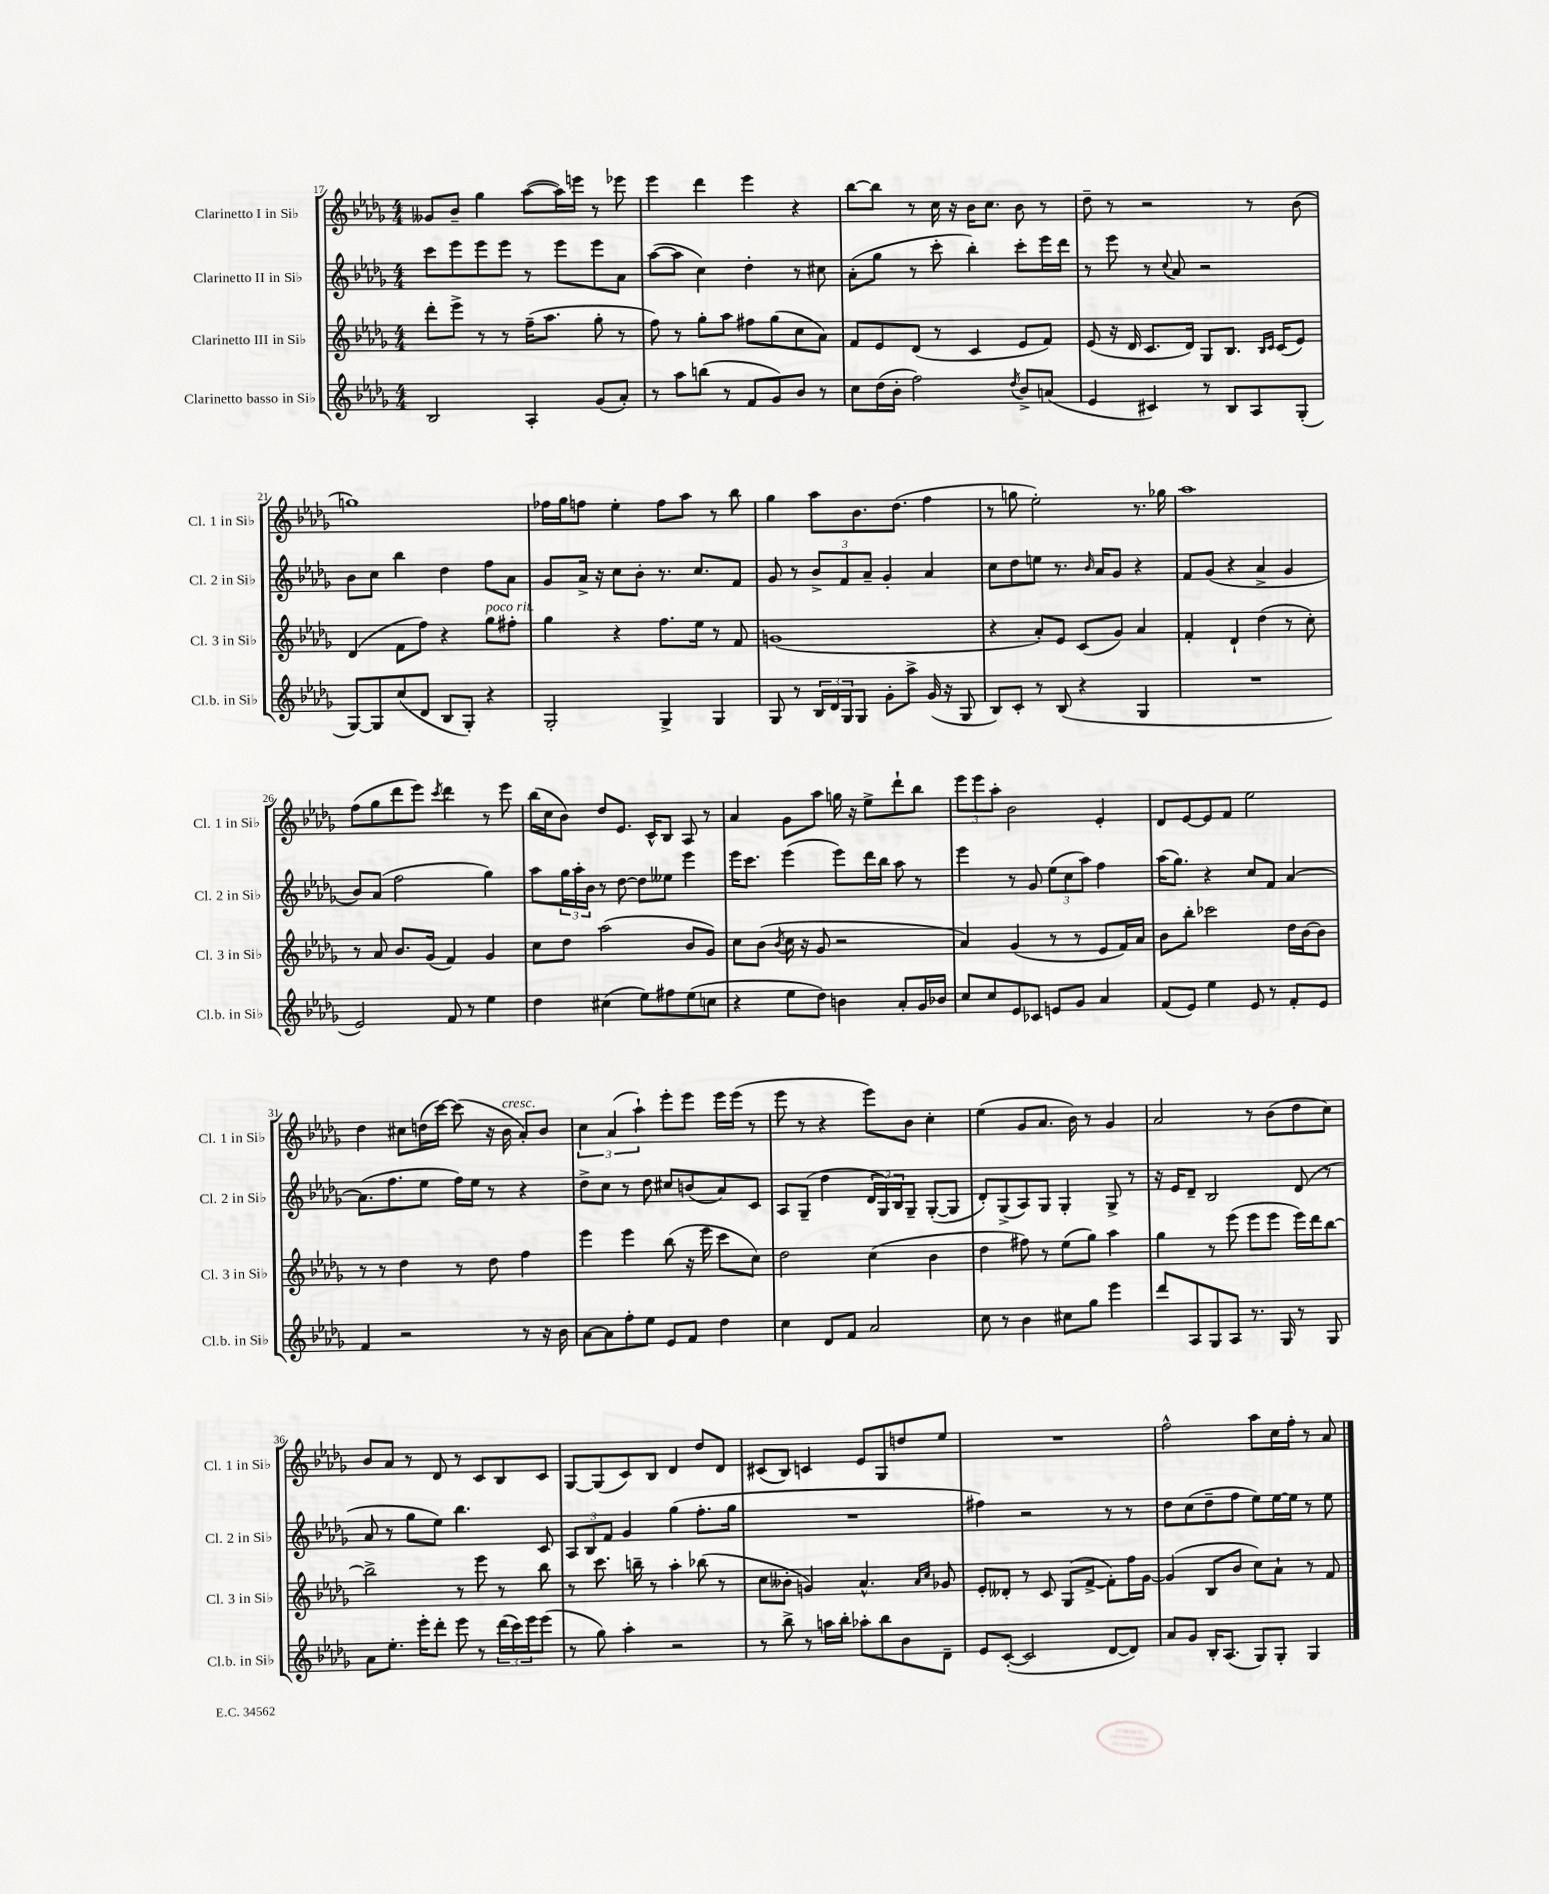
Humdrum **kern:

**kern	**kern	**kern	**kern
*staff4	*staff3	*staff2	*staff1
*clefG2	*clefG2	*clefG2	*clefG2
*k[b-e-a-d-g-]	*k[b-e-a-d-g-]	*k[b-e-a-d-g-]	*k[b-e-a-d-g-]
*M4/4	*M4/4	*M4/4	*M4/4
2B-/	8ddd-'\L	8ccc\L	8g--/L
.	8eee-^\J	8eee-\	8b-~/J
.	8r	8eee-\	4gg-\
.	8r	8eee-\J	.
4A-'/	(16ff~\LK	8r	([8aa-\L
.	8.aa-\J	.	.
.	.	8eee-\L	16aa-\]L)
.	.	.	16eee\JJ
(8g-/L	8gg-'\	8eee-\	8r
8a-'/J)	8r	8a-\J	8eee-\
=	=	=	=
8r	8ff\)	([8aa-\L	4eee-\
8aa-\L	8r	8aa-\]J	.
(8bb\J	8gg-'\L	4cc\)	4ddd-\
8r	8aa-\J	.	.
8f/L	8ff#\L	4dd-'\	4eee-\
8g-/)	(8gg-\	.	.
8b-/J	8cc\	8r	4r
8r	8a-\J)	8cc#\	.
=	=	=	=
8cc\L	8f/L	(8a-'\L	[8bb-\L
(16dd-\L	8e-/	8gg-\J	8bb-\]J
16b-'\JJ	.	.	.
2ff\)	(8d-/J	8r	8r
.	8r	8ccc'\	16cc\
.	.	.	16r
.	4c/	4bb-'\)	16b-\LK
.	.	.	8.cc\J
8qdd-/	.	.	.
8b-^/L	8e-/L	8ccc'\L	8b-\
(8a/J	8f/J)	16eee-\L	8r
.	.	16ddd-\JJ	.
=	=	=	=
4e-/	(8e-/	8r	8dd-~\
.	16r	8eee-\	8r
.	16d-/	.	.
4c#/)	8.c/L	8r	2r
.	.	8qqcc/	.
.	.	8a-/	.
.	16d-/Jk)	.	.
8r	8G-/L	2r	.
8B-/L	8.B-/J	.	.
8A-/	.	.	8r
.	16qqB-/LL	.	.
.	16qqc/JJ	.	.
.	(16c/LK	.	.
(8G-'/J	8e-/J)	.	(8b-\
=	=	=	=
[8G-/L)	(4d-/	8b-\L	1gg)
8G-/]	.	8cc\J	.
(8cc/	8f\L	4bb-\	.
8d-/J	8ff\J)	.	.
8B-/L	4r	4dd-\	.
8G-'/J)	.	.	.
4r	8gg-\L	8ff\L	.
.	8ff#'\J	8a-\J	.
=	=	=	=
2G-'/	4gg-\	8g-/L	16ff-\LL
.	.	.	16gg-\J
.	.	16a-^/Jk	8ff\J
.	.	16r	.
.	4r	8cc\L	4ee-'\
.	.	8b-'\J	.
4G-^/	8.ff\L	8.r	8ff\L
.	.	.	8aa-\J
.	16ee-\Jk	8.cc/L	.
4G-/	8r	.	8r
.	8f/	8f/J	8bb-\
=	=	=	=
8G-/	(1g	8g-/	4gg-\
8r	.	8r	.
24B-/LL	.	12b-^/L	8aa-\L
24d-/	.	.	.
24G-/J	.	12f/	.
8G-/J	.	.	8.b-\
.	.	12a-~/J	.
8g-'\L	.	4g-'/	.
.	.	.	(8.dd-\J
8aa-^\J	.	.	.
(16g-/	.	4a-/	4ff\
16r	.	.	.
8G-/	.	.	.
=	=	=	=
8B-/L)	4r	8cc\L	8r
8c'/J	.	8dd-\	8gg\
8r	8a-'/L)	8ee\J	2ee-'\)
(8B-/	8e-/J	8.r	.
4r	(8c/L	.	.
.	.	16qqb-/	.
.	.	16a-/LK	.
.	8g-/J)	8g-/J	.
4G-/	4a-/	4r	8.r
.	.	.	16gg-\
=	=	=	=
1r	4f'/	8f/L	1aa-
.	.	(8g-/J	.
.	4d-`/	4r	.
.	(4dd-\	4a-^/	.
.	8r	4g-/	.
.	8cc'\)	.	.
=	=	=	=
2e-/)	8r	8b-/L)	(8ff\L
.	8a-/	(8a-/J	8gg-\
.	8.b-/L	2ff\	8ddd-\
.	.	.	8eee-\J)
.	(16g-/Jk	.	.
.	.	.	8qccc/
8f/	4f/)	.	4ddd-\
8r	.	.	.
4ee-\	4g-/	4gg-\)	8r
.	.	.	8eee-\
=	=	=	=
4dd-\	8cc\L	8aa-\L	(16bb-\LL
.	.	.	16cc\J
.	8dd-\J	24gg-\L	8b-\J)
.	.	24aa-'\	.
.	.	24b-\JJ	.
(4cc#\	(2aa-\	8r	8dd-/L
.	.	[8dd-\	8.e-/J
8ee-\L)	.	8dd-\]L	.
.	.	.	16c^^/LK
8ff#\	.	8ee--\J	8B-/J
(8ee-\	8b-/L	4eee-\	8A-/
8cc\J	8g-/J)	.	8r
=	=	=	=
4r	8cc\L	16eee-\LK	4a-/
.	.	8.ccc\J	.
.	(8b-\J	.	.
.	8qb-/	.	.
8ee-\L	16cc\	(4eee-\	8g-\L
.	16r	.	.
8dd-\J)	8g-/	.	8aa-\J
4b\	2r	8eee-\L)	16gg\
.	.	.	16r
.	.	16ddd-\L	8ee-^\L
.	.	16bb-\JJ	.
8a-'/L	.	8aa-\	8ddd-`\
16g-/L	.	8r	8bb-\J
16b-/JJ	.	.	.
=	=	=	=
8cc/L	4a-/)	4eee-\	12eee-\L
.	.	.	12eee-\
8cc/	.	.	.
.	.	.	12aa-'\J
8e-/	(4g-/	8r	2b-\
8c-/J	.	8g-/	.
8e/L	8r	(12ee-\L	.
.	.	12cc\	.
8g-/J	8r	.	.
.	.	12aa-\J)	.
4a-/	8e-/L	4ff\	4e-'/
.	16f/L)	.	.
.	16a-/JJ	.	.
=	=	=	=
(8f/L	8b-\L	(16aa-\LK	8d-/L
.	.	8.gg-\J)	.
8e-/J)	8bb-'\J	.	[8e-/
4ee-\	2ccc-\	4r	8e-/]
.	.	.	8f/J
8e-/	.	8cc/L	2ee-\
8r	.	8f/J	.
8f'/L	16dd-\LL	[4a-/	.
.	[16b-\J	.	.
8e-/J	8b-\]J	.	.
=	=	=	=
4f/	8r	(8.a-\]L	4dd-\
.	8r	.	.
.	.	8.ff\	.
2r	4dd-\	.	8cc#\L
.	.	8ee-\J	(16dd\L
.	.	.	[16ccc\JJ)
.	8r	16ff\LL)	(8ccc\]
.	.	16ee-\JJ	.
.	8dd-\	8r	16r
.	.	.	16b-\
8r	4ff\	4r	8a-'/L)
16r	.	.	8b-/J
16b-\	.	.	.
=	=	=	=
[8a-\L	4eee-\	8dd-^\L	6cc\
8a-\]	.	8cc\J	.
.	.	.	(6a-/
8ff'\	4eee-\	8r	.
.	.	.	6aa-`\)
8ee-\J	.	8dd-\	.
8e-/L	(8bb-\	8cc#/L	8eee-'\L
8f/J	16r	(8b/	8eee-\J
.	16eee-\	.	.
4dd-\	8ccc\L	8a-/)	16eee-\LL
.	.	.	(16eee-\JJ
.	8cc\J)	8c/J	8r
=	=	=	=
4cc\	2dd-\	8A-/L	8eee-\
.	.	(8G-~/J	8r
8d-/L	.	4dd-\	4r
8f/J	.	.	.
2a-/	(4cc\	24d-/LL	8eee-\L)
.	.	24G-/)	.
.	.	24B-/J	.
.	.	8G-~/J	8b-\J
.	4b-\	([8G-'/L	4cc'\
.	.	8G-/]J	.
=	=	=	=
8cc\	4dd-\	8d-'/L)	(4ee-\
8r	.	(8G-^/	.
4b-\	8ff#\)	8A-/)	8g-/L
.	8r	8G-/J	8.a-/J
8cc#\L	(8ee-\L	4G-'/	.
.	.	.	16b-\)
8gg-\J	8gg-\J)	.	8r
4eee-\	4aa-\	8G-^/	4g-/
.	.	8r	.
=	=	=	=
8ddd-/L	4gg-\	16r	2a-/
.	.	16e-/LK	.
8A-/	.	8d-~/J	.
8G-/	8r	2B-/	.
8A-/J	(8eee-\	.	.
8.r	8eee-\L	.	8r
.	8eee-\J	.	(8b-\L
16G-/	.	.	.
8r	16eee-\LL)	(8d-/	8dd-\
.	16ddd-\J	.	.
8G-/	[8bb-\J	8r	8cc\J)
=	=	=	=
8a-\L	2bb-^\]	8a-/	8b-/L
8.ee-'\J	.	8r	8a-/J
.	.	8gg-\L	8r
16eee-'\LK	.	.	.
8ddd-'\J	.	8ee-\J)	8d-/
8eee-\	8r	4.bb-\	8r
8r	8eee-\	.	8c/L
(24ddd-\LL	8r	.	8B-/
24ccc\)	.	.	.
24eee-\J	.	.	.
(8eee-\J	8bb-\	8c/	8c/J
=	=	=	=
8r	8r	12A-/L	[8G-/L
.	.	12B-/	.
8gg-\)	8.ccc\	.	(8G-/]
.	.	12f/J	.
4aa-'\	.	4g-/	8c/)
.	16bb~\	.	.
.	8r	.	8B-/J
2r	4aa-'\	(4gg-\	4d-/
.	(8bb-\	8.ff'\L	8dd-/L
.	8r	.	8d-/J
.	.	16gg-\Jk	.
=	=	=	=
8r	8cc\L	1r	(8c#/L
8bb-^\	8b--'\J	.	8B-/J)
8r	4g/)	.	4c/
16aa\LL	.	.	.
16bb-'\JJ	.	.	.
8aa-'\L	4.a-^^/	.	8e-/L
8bb-\	.	.	8G-/
8b-\	.	.	8dd/
.	16qqa-/LL	.	.
.	16qqcc/JJ	.	.
8d-~\J	8g-/	.	8ee-/J
=	=	=	=
8e-/L	8e-'/L	4ff#\)	1r
([8c'/J	8d--'/J	.	.
2c/]	8r	2r	.
.	8c/	.	.
.	(8G-/L	.	.
.	[8f^/J	.	.
[8d-/L	8f'\]L)	8r	.
8d-/]J)	16ff\L	8r	.
.	[16g-\JJ	.	.
=	=	=	=
8a-/L	(4g-/]	8dd-\L	2ff^^\
8g-/J	.	(8cc\	.
16B-'/LK	8B-/L	8dd-~\	.
(8.A-/J	.	.	.
.	8b-/J	8ff\J	.
8G-/L)	8cc\L)	8ee-\L)	8aa-\L
8G-'/J	8a-`\J	[16ee-\L	16cc\L
.	.	16ee-\]JJ	16ff'\JJ
4G-/	8r	8r	8r
.	8f/	8ee-\	8a-/
==	==	==	==
*-	*-	*-	*-
